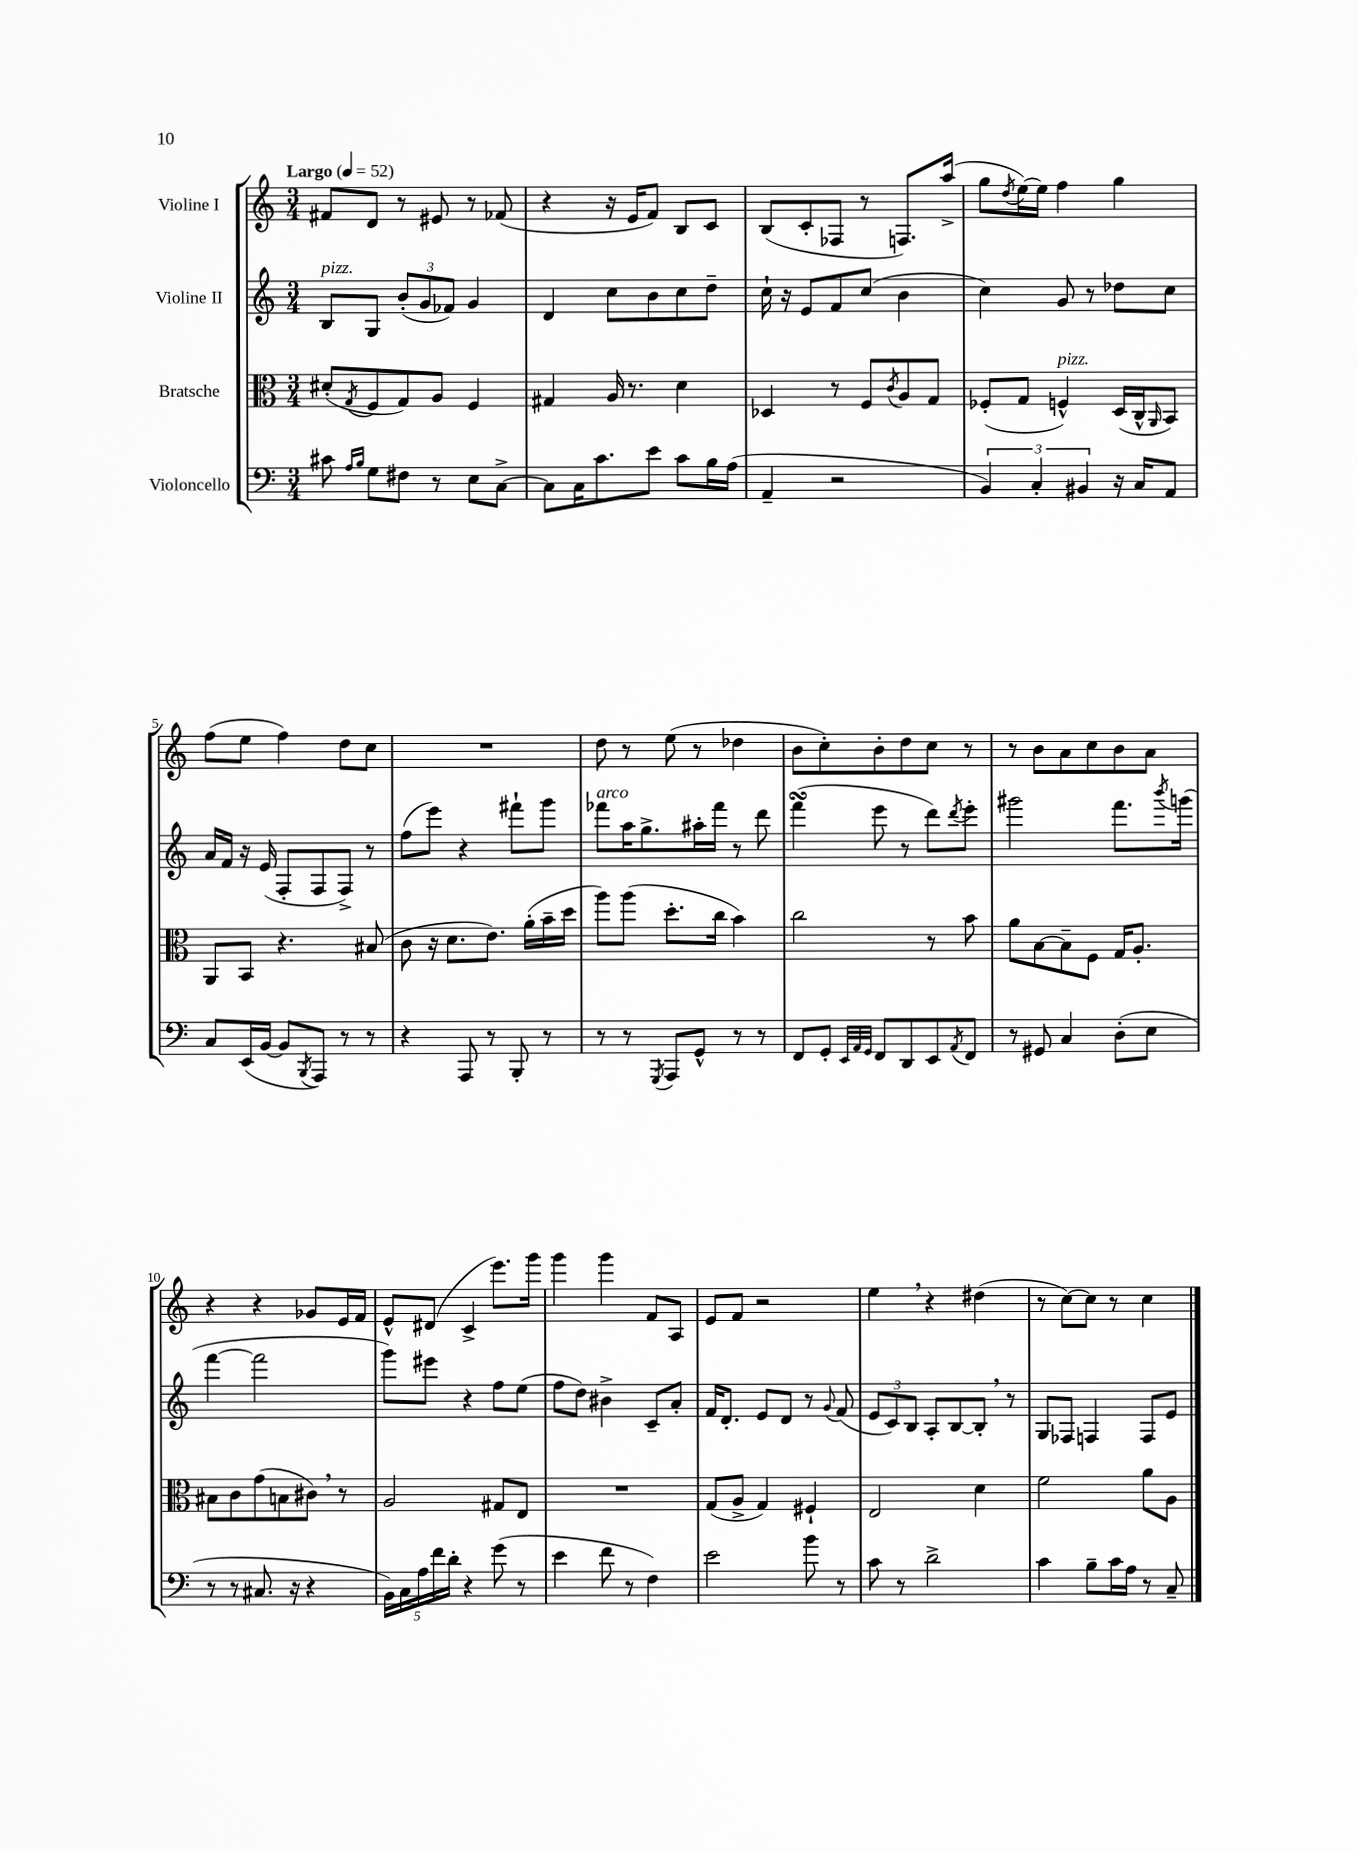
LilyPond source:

<<
\new StaffGroup <<
\new Staff = "s0" \with { instrumentName = "Violine I" } {
    \clef treble \key c \major \numericTimeSignature \time 3/4 \tempo "Largo" 4 = 52
    fis'8 d'8 r8 eis'8 r8 fes'8( |
    r4 r16 e'16 f'8) b8 c'8 |
    b8( c'8-. fes8 r8 f8.) a''16->( |
    g''8 \acciaccatura { d''8 } e''16~) e''16 f''4 g''4 |
    f''8( e''8 f''4) d''8 c''8 |
    R2. |
    d''8 r8 e''8( r8 des''4 |
    b'8 c''8-.) b'8-. d''8 c''8 r8 |
    r8 b'8 a'8 c''8 b'8 a'8 |
    r4 r4 ges'8 e'16 f'16 |
    e'8-^ dis'8( c'4-> e'''8.) g'''16 |
    g'''4 g'''4 f'8 a8 |
    e'8 f'8 r2 |
    e''4 \breathe r4 dis''4( |
    r8 c''8~) c''8 r8 c''4 \bar "|." |
}
\new Staff = "s1" \with { instrumentName = "Violine II" } {
    \clef treble \key c \major \numericTimeSignature \time 3/4
    b8^\markup { \italic "pizz." } g8 \tuplet 3/2 { b'8-.( g'8 fes'8) } g'4 |
    d'4 c''8 b'8 c''8 d''8-- |
    c''16-! r16 e'8 f'8 c''8( b'4 |
    c''4) g'8 r8 des''8 c''8 |
    a'16 f'16 r16 e'16( f8-. f8 f8->) r8 |
    f''8( e'''8) r4 fis'''8-! g'''8 |
    fes'''8^\markup { \italic "arco" } a''16 g''8.-> ais''16-. fes'''16 r8 d'''8 |
    f'''4\turn( e'''8 r8 d'''8) \acciaccatura { d'''8 } e'''8-. |
    gis'''2 f'''8. \acciaccatura { b'''8 } g'''16( |
    f'''4~ f'''2 |
    g'''8) eis'''8 r4 f''8 e''8( |
    f''8 d''8) bis'4-> c'8-- a'8-. |
    f'16 d'8.-. e'8 d'8 r8 \appoggiatura { g'8 } f'8( |
    \tuplet 3/2 { e'8 c'8) b8 } a8-. b8~ b8-. \breathe r8 |
    g8 fes8 f4 f8 e'8 \bar "|." |
}
\new Staff = "s2" \with { instrumentName = "Bratsche" } {
    \clef alto \key c \major \numericTimeSignature \time 3/4
    dis'8-.( \acciaccatura { g8 } f8 g8) a8 f4 |
    gis4 a16 r8. d'4 |
    des4 r8 f8 \acciaccatura { c'8 } a8 g8 |
    fes8-.( g8 f4-^^\markup { \italic "pizz." }) d16( c16-^ \grace { a,16 } b,8) |
    a,8 b,8 r4. bis8( |
    c'8 r16 d'8. e'8.) a'16-.( b'16-- d''16 |
    a''8) a''8( d''8.-. c''16 b'4) |
    c''2 r8 b'8 |
    a'8 b8~ b8-- f8 g16 a8.-. |
    bis8 c'8 g'8( b8 cis'8) \breathe r8 |
    a2 gis8 e8 |
    R2. |
    g8( a8-> g4) fis4-! |
    e2 d'4 |
    f'2 a'8 a8 \bar "|." |
}
\new Staff = "s3" \with { instrumentName = "Violoncello" } {
    \clef bass \key c \major \numericTimeSignature \time 3/4
    cis'8 \grace { a16 b16 } g8 fis8 r8 e8 c8~-> |
    c8 c16 c'8. e'8 c'8 b16 a16( |
    a,4-- r2 |
    \tuplet 3/2 { b,4) c4-. bis,4 } r16 c16 a,8 |
    c8 e,16( b,16~ b,8 \acciaccatura { b,,8 } a,,8) r8 r8 |
    r4 a,,8 r8 b,,8-. r8 |
    r8 r8 \acciaccatura { g,,8 } a,,8 g,8-^ r8 r8 |
    f,8 g,8-. \grace { e,32 a,32 g,32 } f,8 d,8 e,8 \acciaccatura { a,8 } f,8 |
    r8 gis,8 c4 d8-.( e8 |
    r8 r8 cis8. r16 r4 |
    \tuplet 5/4 { b,16) c16 a16 f'16 d'16-. } r4 g'8( r8 |
    e'4 f'8 r8 f4) |
    e'2 b'8 r8 |
    c'8 r8 d'2-> |
    c'4 b8-- c'16 a16 r8 c8-- \bar "|." |
}
>>
>>
